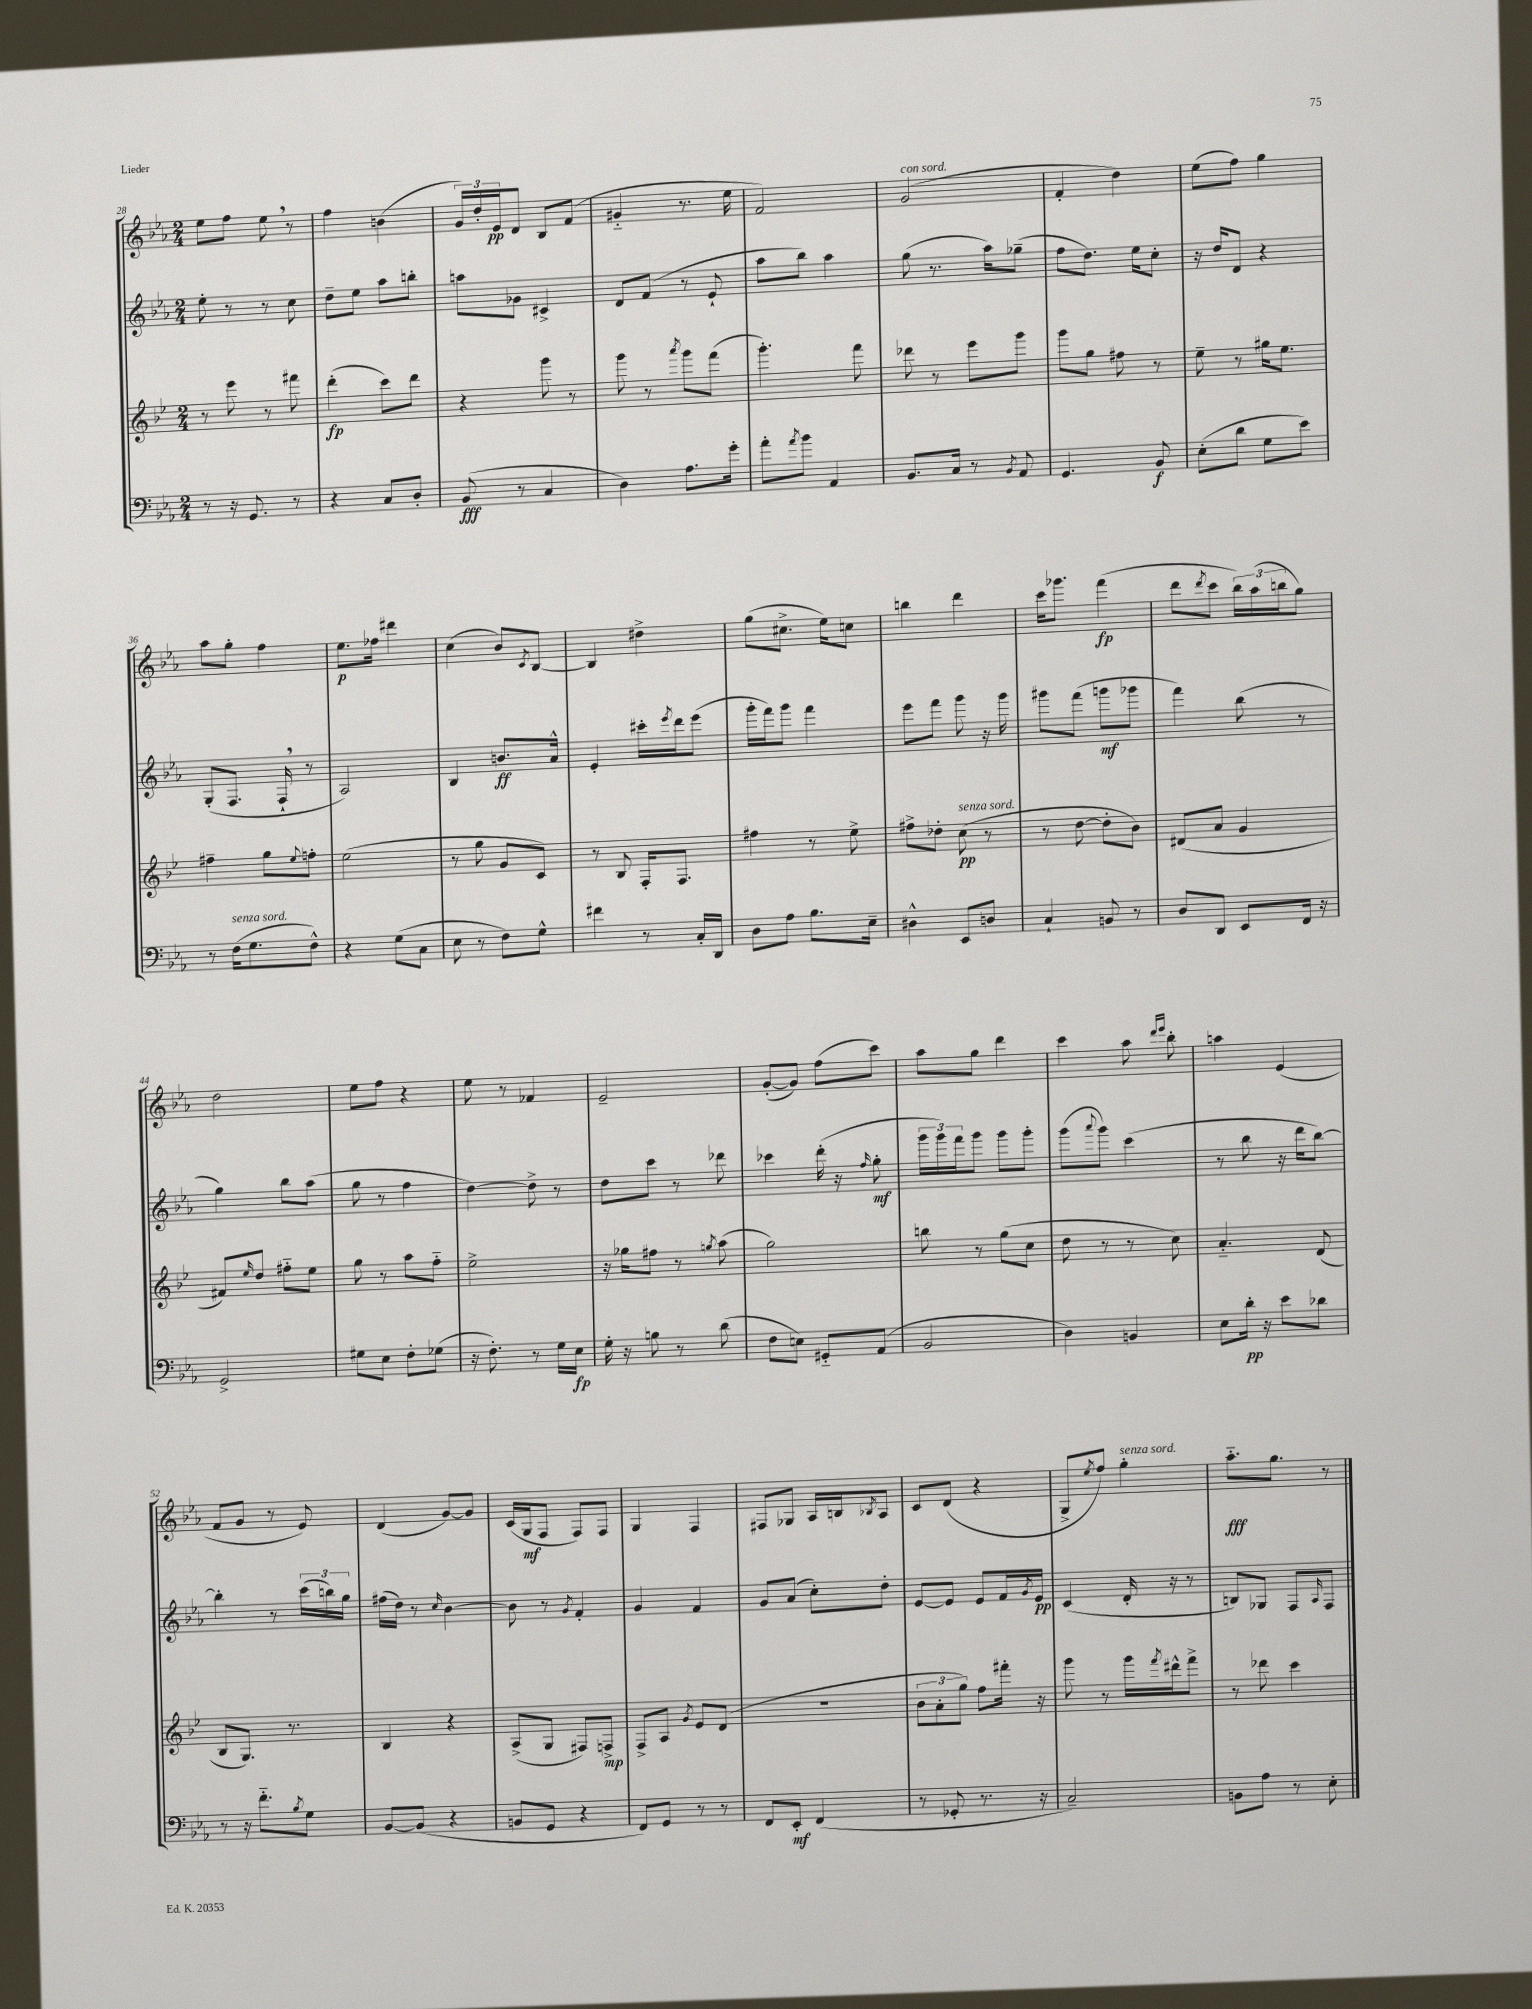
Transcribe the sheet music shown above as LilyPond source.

<<
\new StaffGroup <<
\new Staff = "s0" {
    \clef treble \key ees \major \numericTimeSignature \time 2/4
    ees''8 f''8 ees''8 \breathe r8 |
    f''4 b'4( |
    \tuplet 3/2 { g'16) d''16-. ees'16\pp } d'8 bes8 f'8( |
    gis'4-_ r8. ees''16 |
    f'2) |
    g'2^\markup { \italic "con sord." }( |
    f'4-. d''4) |
    ees''8( f''8) g''4 |
    aes''8 g''8-. f''4 |
    ees''8.\p fes''16 dis'''4 |
    c''4( bes'8) \acciaccatura { c'8 } bes8~ |
    bes4 dis''4-> |
    g''8( cis''8.-> ees''16) c''8 |
    b''4 d'''4 |
    c'''16 ges'''8. f'''4\fp( |
    d'''8 \acciaccatura { d'''8 } c'''8 \tuplet 3/2 { bes''16) aes''16( b''16 } g''8) |
    d''2 |
    ees''8 f''8 r4 |
    ees''8 r8 fes'4 |
    ees'2-- |
    g'8~-.( g'8) f''8( c'''8) |
    aes''8 g''8 d'''4 |
    c'''4 aes''8 \grace { d'''16 ees'''16 } bes''8-. |
    a''4 ees'4( |
    f'8 g'8 r8 ees'8) |
    d'4( g'8~) g'8 |
    c'16( g16\mf f8 f8) f8 |
    g4 f4 |
    fis8 ges8 aes16 b16 \acciaccatura { bes8 } aes8 |
    c'8 d'8( r4 |
    g8-> \acciaccatura { ees''8 } f''8) g''4-.^\markup { \italic "senza sord." } |
    aes''8.-_\fff g''8. r8 \bar "|." |
}
\new Staff = "s1" {
    \clef treble \key ees \major \numericTimeSignature \time 2/4
    ees''8-. r8 r8 c''8 |
    d''8-- ees''8 aes''8 b''8-. |
    a''8 ges'8 cis'4-> |
    d'8 f'8( r8 ees'8-! |
    aes''8 bes''8) aes''4 |
    g''8( r8. aes''16) ges''8--( |
    f''8 d''8.) ees''16 c''8-. |
    r16 d''16 d'8 r4 |
    g8-.( f8. f16-! \breathe r8 |
    aes2) |
    bes4 b'8.\ff aes'16-^ |
    ees'4-. cis'''16-. \acciaccatura { ees'''8 } d'''16 ees'''8( |
    g'''16-. f'''16) g'''8 f'''4 |
    ees'''8 f'''8 g'''8 r16 g'''16 |
    gis'''8 f'''8( g'''8\mf ges'''8 |
    f'''4) bes''8( r8 |
    g''4) bes''8 aes''8( |
    g''8 r8 f''4 |
    d''4~) d''8-> r8 |
    d''8 c'''8 r8 des'''8 |
    ces'''4 d'''16-.( r16 \grace { f''16 } g''8-.\mf |
    \tuplet 3/2 { g'''16 g'''16) f'''16 } g'''8 g'''8 g'''8-. |
    g'''8( \appoggiatura { aes'''8 } g'''8) c'''4( |
    r8 bes''8 r16 d'''16 bes''8~) |
    bes''4-. r8 \tuplet 3/2 { c'''16( b''16) g''16 } |
    fis''16( d''16) r8 \grace { c''16 } bes'4~ |
    bes'8 r8 \acciaccatura { g'8 } f'4-. |
    g'4 f'4 |
    g'8 aes'8( c''8-.) d''8-. |
    ees'8~ ees'8 ees'8 f'16 \acciaccatura { g'8 } ees'16\pp |
    c'4( d'16-. r16 r8 |
    b8) ges8 f8 \grace { aes16 } f8 \bar "|." |
}
\new Staff = "s2" {
    \clef treble \key bes \major \numericTimeSignature \time 2/4
    r8 ees'''8 r8 fis'''8 |
    d'''4-.\fp( c'''8) d'''8 |
    r4 g'''8 r8 |
    g'''8 r8 \acciaccatura { a'''8 } g'''8 f'''8( |
    g'''4.-.) f'''8 |
    des'''8 r8 ees'''8 g'''8 |
    g'''8 g''8 fis''8 r8 |
    ees''8-- r8 gis''16 ees''8. |
    fis''4-- g''8 \appoggiatura { ees''8 } f''8-. |
    ees''2( |
    r8 g''8 g'8 c'8) |
    r8 bes8 f16-. f8. |
    fis''4 r8 ees''8-> |
    fis''8-> des''8-. c''8\pp^\markup { \italic "senza sord." }( r8 |
    r8 d''8~ d''8-. bes'8) |
    dis'8( a'8 g'4 |
    fis'8) \grace { ees''16 } d''8 fis''8-_ ees''8 |
    g''8 r8 a''8 f''8-_ |
    ees''2-> |
    r16 ges''16 fis''8 r8 \acciaccatura { g''8 } a''8( |
    g''2) |
    b''8 r8 g''8( c''8 |
    d''8 r8 r8 c''8) |
    a'4.-_ d'8( |
    bes8 g8.) r8. |
    bes4 r4 |
    a8->( g8 fis8) f8->\mp |
    f8-> a8 \acciaccatura { g'8 } ees'8 d'8( |
    R2 |
    \tuplet 3/2 { bes'8 a'8-. g''8) } f''8 fis'''16-. r16 |
    g'''8 r8 g'''16 \acciaccatura { f'''8 } dis'''16-^ f'''8-> |
    r8 des'''8 c'''4 \bar "|." |
}
\new Staff = "s3" {
    \clef bass \key ees \major \numericTimeSignature \time 2/4
    r8 r16 g,8. r8 |
    r4 c8 d8-. |
    bes,8\fff( r8 c4 |
    d4) aes8. g'16-. |
    aes'8-. \acciaccatura { aes'8 } bes'8 aes,4 |
    bes,8. c16 r8 \acciaccatura { bes,8 } aes,8 |
    g,4. bes,8\f |
    ees8-.( d'8 g8 ees'8) |
    r8 f16^\markup { \italic "senza sord." }( g8. f8-^) |
    r4 g8( c8 |
    ees8 r8 f8) g8-^ |
    fis'4 r8 c16-. d,16 |
    d8 aes8 bes8. ees16-- |
    dis4-^ ees,8 d8 |
    c4-! b,8 r8 |
    d8 d,8 ees,8 f,16 r16 |
    g,2-> |
    gis8 ees8 f8-. ges8( |
    r16 f8.-.) r8 g16 ees16\fp |
    g16-. r16 b8 r8 d'8( |
    f8 e8) gis,8-_ aes,8( |
    bes,2 |
    d4) b,4 |
    ees8 d'16-.\pp r16 ees'8 des'8 |
    r8 r16 f'8.-_ \acciaccatura { bes8 } g8 |
    bes,8~ bes,8( r4 |
    b,8 g,8 r4 |
    f,8) g,8 r8 r8 |
    f,8 ees,8-.\mf f,4( |
    r8 ges,8-. r8. r16 |
    c2--) |
    b,8 aes8 r8 ees8-. \bar "|." |
}
>>
>>
\layout { \context { \Score currentBarNumber = #28 } }
